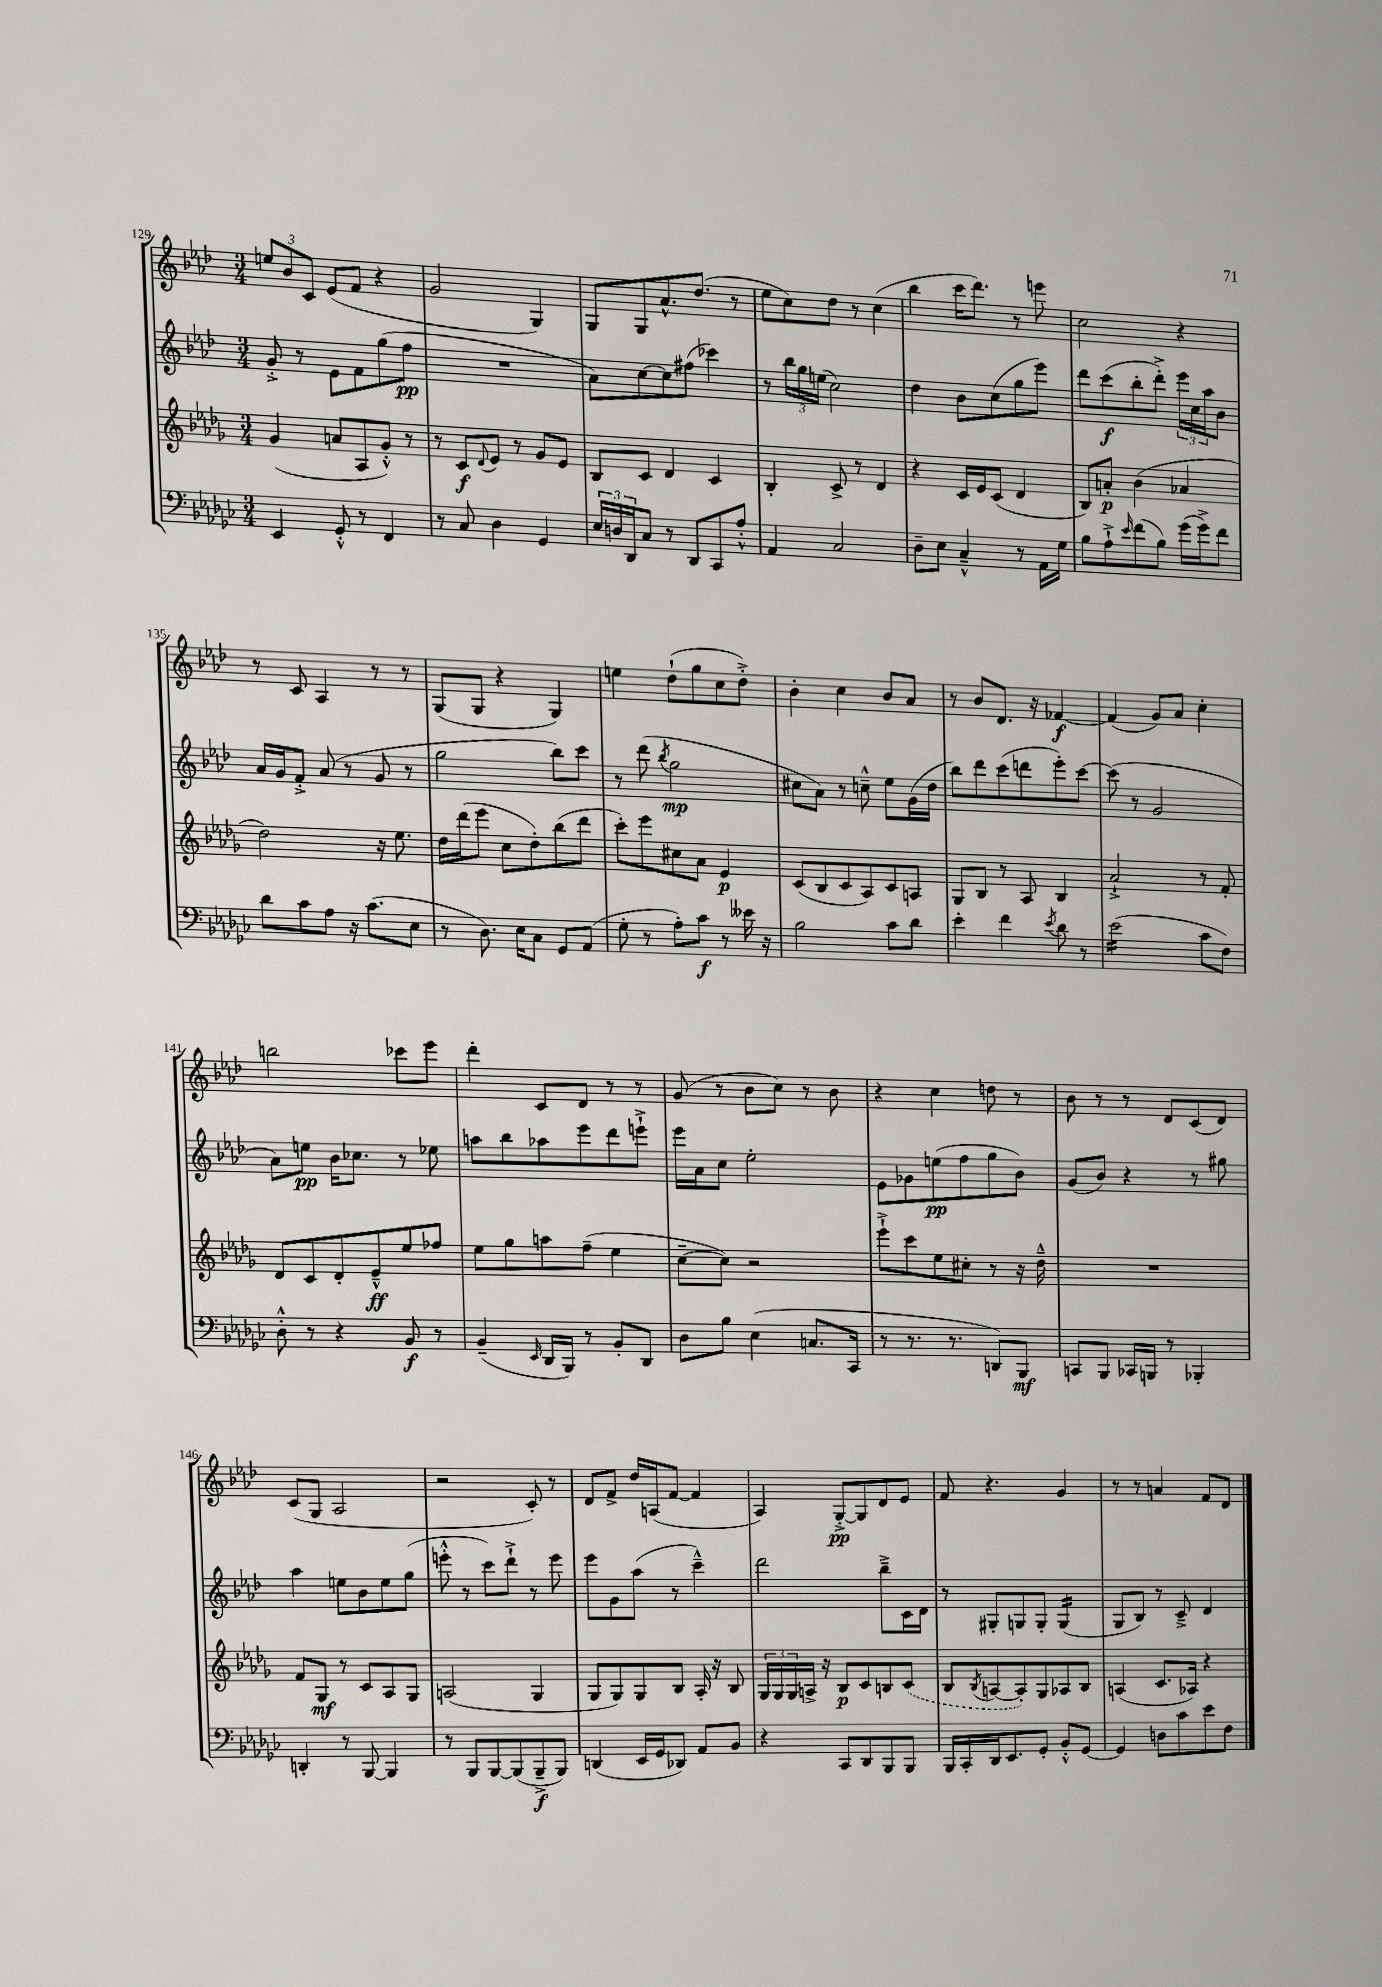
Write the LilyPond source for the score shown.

<<
\new StaffGroup <<
\new Staff = "s0" {
    \clef treble \key aes \major \numericTimeSignature \time 3/4
    \tuplet 3/2 { e''8 bes'8 c'8 } ees'8( f'8 r4 |
    g'2 g4) |
    g8 g8 aes'8.-^ des''8.( r8 |
    ees''8 c''8) des''8 r8 c''4( |
    bes''4 c'''16 des'''8.) r8 e'''8 |
    c''2 r4 |
    r8 c'8 aes4 r8 r8 |
    g8( g8 r4 g4) |
    e''4 des''8-!( g''8 c''8 des''8-.->) |
    bes'4-. c''4 bes'8 aes'8 |
    r8 bes'8 des'8. r16 fes'4~\f |
    fes'4( g'8) aes'8 c''4-. |
    b''2 ces'''8 ees'''8 |
    des'''4-. c'8 des'8 r8 r8 |
    g'8( r8 bes'8 c''8) r8 bes'8 |
    r4 c''4 d''8 r8 |
    bes'8 r8 r8 des'8 c'8( des'8) |
    c'8( g8 aes2 |
    r2 c'8-.) r8 |
    des'8 f'8-> des''16 a16( f'8~ f'4 |
    aes4) g8~-.->\pp g8 des'8 ees'8 |
    f'8 r4. g'4 |
    r8 r8 a'4 f'8 des'8 \bar "|." |
}
\new Staff = "s1" {
    \clef treble \key aes \major \numericTimeSignature \time 3/4
    g'8-.-> r8 ees'8 f'8 g''8( f''8\pp |
    R2. |
    aes'8) c''8~ c''8 fis''8( ces'''4) |
    r8 \tuplet 3/2 { bes''16 g''16 e''16( } c''2) |
    des''4 bes'8 c''8( g''8 ees'''8) |
    des'''8 c'''8\f( bes''8-. des'''8-.->) \tuplet 3/2 { ees'''16 c''16 aes''16 } bes'8 |
    aes'16 g'16 f'8-.-> aes'8( r8 g'8 r8 |
    g''2 bes''8) c'''8 |
    r8 des'''8( \acciaccatura { bes''8 } g''2\mp |
    cis''8 aes'8) r8 c''8---^ ees''8 g'16( des''16 |
    bes''8) des'''8 c'''8( d'''8 ees'''8-.) c'''8~ |
    c'''8( r8 g'2 |
    aes'8) e''8\pp bes'16 ces''8. r8 ees''8 |
    a''8 bes''8 aes''8 ees'''8 des'''8 e'''8-!-> |
    ees'''16 aes'16 c''8 ees''2-. |
    ees'8 ges'8 e''8\pp( f''8 g''8 bes'8) |
    g'8( bes'8) r4 r8 gis''8 |
    aes''4 e''8 bes'8 e''8 g''8( |
    e'''8-.-^ r8 c'''8) des'''8-!-> r8 e'''8 |
    ees'''8 g'8 aes''8( r8 c'''4---^) |
    des'''2 bes''8---> c'16 des'16 |
    r8 gis8-. g8 g8-. g4:16( |
    g8 bes8) r8 c'8---> des'4 \bar "|." |
}
\new Staff = "s2" {
    \clef treble \key des \major \numericTimeSignature \time 3/4
    ges'4( a'8 aes8 ges'8-.-^) r8 |
    r8 c'8\f \appoggiatura { des'8 } ees'8 r8 ges'8 ees'8 |
    bes8 c'8 des'4 c'4 |
    bes4-. c'8-> r8 des'4 |
    r4 c'16 ees'16 c'8( des'4 |
    bes8) a'8-.\p bes'4( aes'4 |
    des''2) r16 ees''8. |
    des''16 des'''16( ees'''8 c''8 des''8-.) bes''8( des'''8 |
    c'''8-.) ees'''8 cis''8 aes'8 ees'4\p |
    c'8( bes8 c'8 aes8) c'8 a8 |
    ges8 bes8 r8 aes8 bes4 |
    aes'2-!-> r8 f'8-. |
    des'8 c'8 des'8-. ees'8---^\ff ees''8 fes''8 |
    ees''8 ges''8 a''8 f''8--( ees''4 |
    c''8~-- c''8) r2 |
    ees'''8-!-> c'''8 ees''8 cis''8-. r8 r16 des''16---^ |
    R2. |
    f'8 ges8\mf r8 c'8 aes8 ges8 |
    a2( ges4 |
    ges8 ges8) ges8 bes8 aes16-. r16 bes8 |
    \tuplet 3/2 { ges16 ges16 ges16 } a16-> r16 bes8\p c'8 b8 \once \slurDashed c'8( |
    bes8 \acciaccatura { bes8 } a8~ a8-.) ges8 aes8 bes8 |
    a4( c'8. aes16) r4 \bar "|." |
}
\new Staff = "s3" {
    \clef bass \key ges \major \numericTimeSignature \time 3/4
    ees,4 ges,8-.-^ r8 f,4 |
    r8 ces8 des4 ges,4 |
    \tuplet 3/2 { ees16 d16 des,16 } ces8 r8 des,8 ces,8 aes8-.-^ |
    aes,4 ces2 |
    des8-- ees8 ces4---^ r8 aes,16 ges16 |
    bes8 aes8-!-> \grace { ees'16 } f'8( bes8) ges'16( ges'16->) f'8 |
    des'8 ces'8 aes8 r16 ces'8.( ees8 |
    r8 des8.) ees16 ces8 ges,8 aes,8( |
    ges8-. r8 aes8-.) ces'8\f r8 eeses'16 r16 |
    bes2 ces'8 des'8 |
    ees'4-. f'4 \acciaccatura { ees'8 } des'8 r8 |
    ees'2:16( ces'8 f8) |
    des8-.-^ r8 r4 bes,8\f r8 |
    bes,4--( \grace { ees,16 } des,16 bes,,16) r8 bes,8-. des,8 |
    des8 bes8 ees4( c8. ces,16 |
    r8 r8. r8. d,8) bes,,8\mf |
    c,8 bes,,8 ces,16 b,,16 r8 bes,,4-. |
    d,4-. r8 bes,,8~ bes,,4 |
    r8 bes,,8 bes,,8~ bes,,8( bes,,8--->\f bes,,8) |
    d,4( ees,16 ges,16 des,8) aes,8 bes,8 |
    r4 ces,8 des,8 bes,,8 bes,,8 |
    bes,,16 ces,16-. des,16 ees,8. ges,8-. bes,8-.-^ ges,8~ |
    ges,4 d8 ces'8 ees'8 f8 \bar "|." |
}
>>
>>
\layout { \context { \Score currentBarNumber = #129 } }
